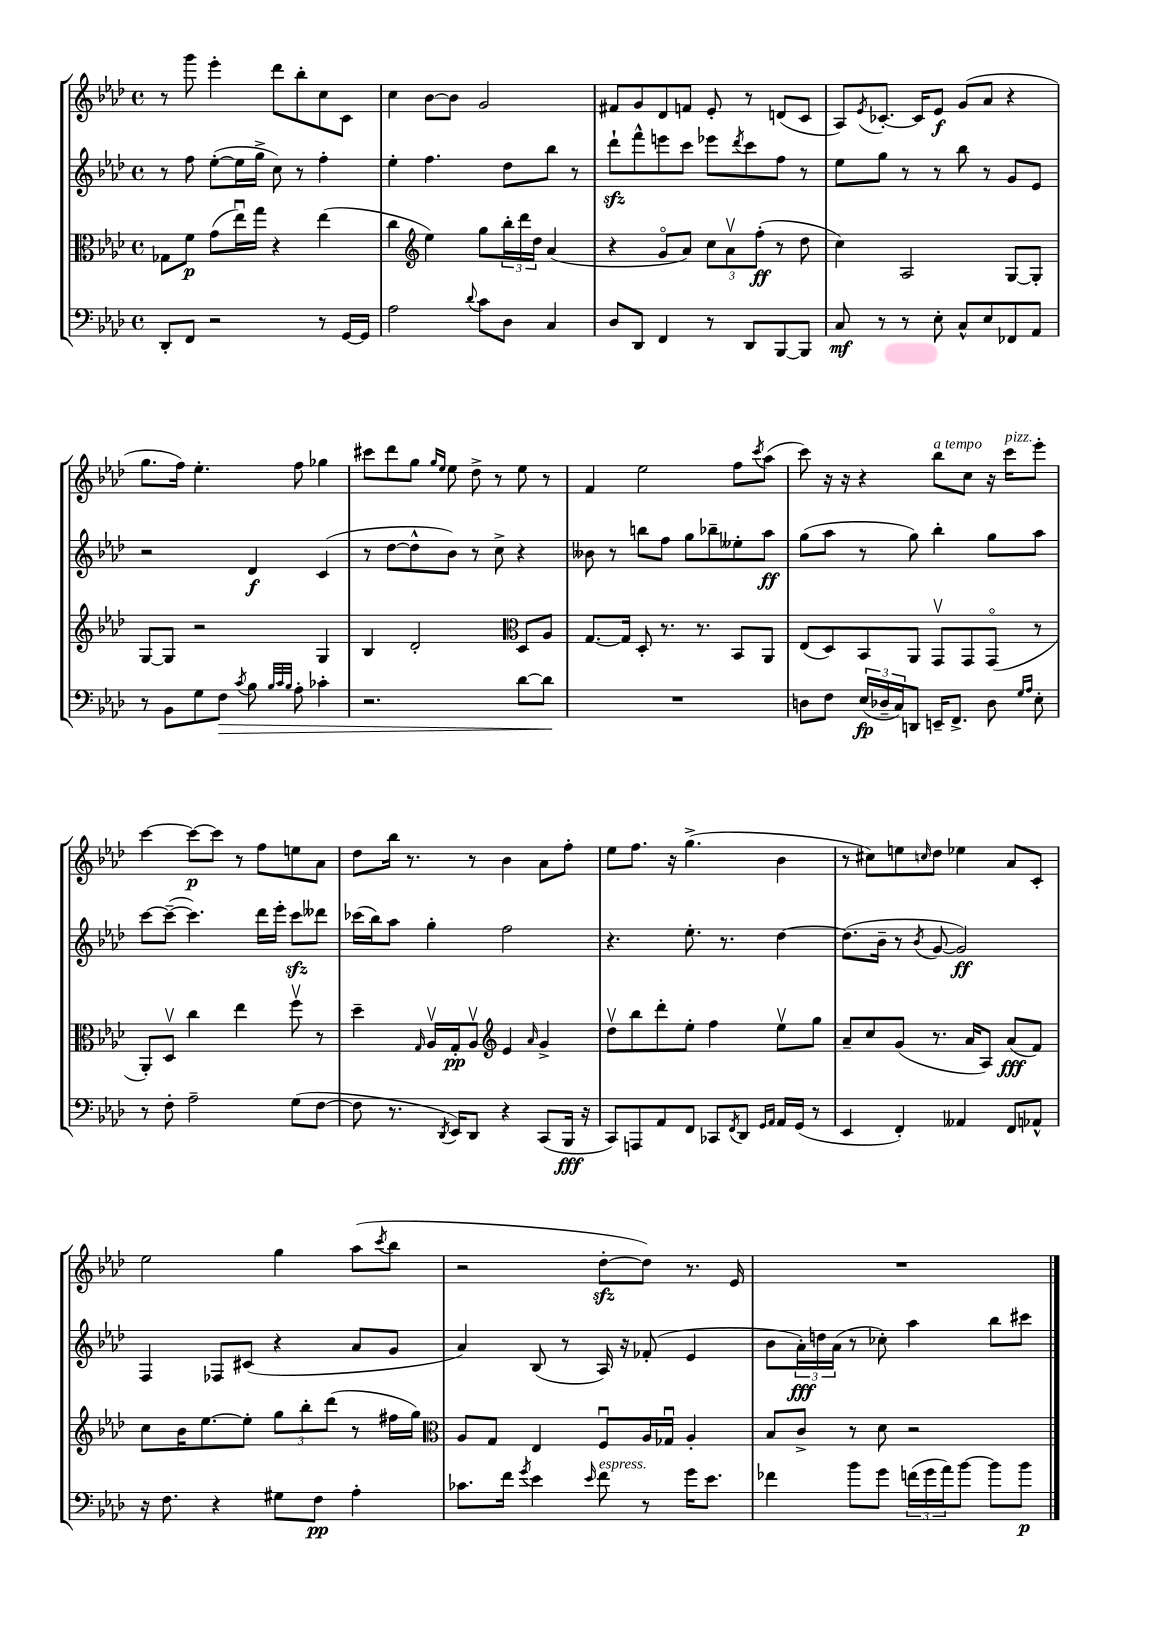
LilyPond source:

<<
\new StaffGroup <<
\new Staff = "s0" {
    \clef treble \key aes \major \defaultTimeSignature \time 4/4
    r8 g'''8 ees'''4-. des'''8 bes''8-. c''8 c'8 |
    c''4 bes'8~ bes'8 g'2 |
    fis'8 g'8 des'8 f'8 ees'8-. r8 d'8( c'8 |
    aes8) \acciaccatura { ees'8 } ces'8.~-. ces'16 ees'8\f g'8( aes'8 r4 |
    g''8. f''16) ees''4.-. f''8 ges''4 |
    cis'''8 des'''8 g''8 \grace { g''16 ees''16 } ees''8 des''8-> r8 ees''8 r8 |
    f'4 ees''2 f''8 \acciaccatura { c'''8 } aes''8( |
    c'''8) r16 r16 r4 bes''8^\markup { \italic "a tempo" } c''8 r16 c'''16^\markup { \italic "pizz." } ees'''8-. |
    c'''4~ c'''8~\p c'''8 r8 f''8 e''8 aes'8 |
    des''8 bes''16 r8. r8 bes'4 aes'8 f''8-. |
    ees''8 f''8. r16 g''4.->( bes'4 |
    r8 cis''8) e''8 \grace { c''16 } des''8 ees''4 aes'8 c'8-. |
    ees''2 g''4 aes''8( \acciaccatura { c'''8 } bes''8 |
    r2 des''8~-.\sfz des''8) r8. ees'16 |
    R1 \bar "|." |
}
\new Staff = "s1" {
    \clef treble \key aes \major \defaultTimeSignature \time 4/4
    r8 f''8 ees''8~-.( ees''16 g''16-> c''8) r8 f''4-. |
    ees''4-. f''4. des''8 bes''8 r8 |
    des'''8-!\sfz f'''8-^ e'''8 c'''8 ees'''8 \acciaccatura { des'''8 } c'''8 f''8 r8 |
    ees''8 g''8 r8 r8 bes''8 r8 g'8 ees'8 |
    r2 des'4\f c'4( |
    r8 des''8~ des''8-^ bes'8) r8 c''8-> r4 |
    beses'8 r8 b''8 f''8 g''8 bes''8-- eeses''8-. aes''8\ff |
    g''8( aes''8 r8 g''8) bes''4-. g''8 aes''8 |
    c'''8~ c'''8~--( c'''4.) des'''16 ees'''16-. c'''8\sfz deses'''8 |
    ces'''16( bes''16) aes''8 g''4-. f''2 |
    r4. ees''8.-. r8. des''4~ |
    des''8.( bes'16-- r8 \acciaccatura { bes'8 } g'8~ g'2\ff) |
    f4 fes8 cis'8( r4 aes'8 g'8 |
    aes'4) bes8( r8 aes16) r16 fes'8-.( ees'4 |
    bes'8 \tuplet 3/2 { aes'16-.\fff) d''16 aes'16( } r8 ces''8-.) aes''4 bes''8 cis'''8 \bar "|." |
}
\new Staff = "s2" {
    \clef alto \key aes \major \defaultTimeSignature \time 4/4
    ges8 f'8\p g'8( ees''16\downbow) g''16 r4 ees''4( |
    c''4 \clef treble ees''4) g''8 \tuplet 3/2 { bes''16-. des'''16 des''16 } aes'4( |
    r4 g'8\flageolet aes'8) \tuplet 3/2 { c''8 aes'8\upbow f''8-.\ff( } r8 des''8 |
    c''4) aes2 g8~ g8-. |
    g8~ g8 r2 g4 |
    bes4 des'2-. \clef alto des8 aes8 |
    g8.~ g16 des8-. r8. r8. bes,8 aes,8 |
    ees8( des8) bes,8 aes,8 g,8\upbow g,8 g,8\flageolet( r8 |
    aes,8-.) des8\upbow c''4 ees''4 f''8\upbow r8 |
    des''4-- \grace { g16 } aes16\upbow g16-.\pp aes8\upbow \clef treble ees'4 \grace { aes'16 } g'4-> |
    des''8\upbow bes''8 des'''8-. ees''8-. f''4 ees''8\upbow g''8 |
    aes'8-- c''8 g'8( r8. aes'16 aes8) aes'8\fff( f'8) |
    c''8 bes'16 ees''8.~ ees''8-. \tuplet 3/2 { g''8 bes''8-. des'''8( } r8 fis''16 g''16) |
    \clef alto aes8 g8 ees4 f8\downbow aes16 ges16\downbow aes4-. |
    bes8 c'8-> r8 des'8 r2 \bar "|." |
}
\new Staff = "s3" {
    \clef bass \key aes \major \defaultTimeSignature \time 4/4
    des,8-. f,8 r2 r8 g,16~ g,16 |
    aes2 \appoggiatura { des'8 } c'8 des8 c4 |
    des8 des,8 f,4 r8 des,8 bes,,8~ bes,,8 |
    c8\mf r8 r8 ees8-. c8-^ ees8 fes,8 aes,8 |
    r8 bes,8 g8 f8\> \acciaccatura { c'8 } bes8 \grace { bes32 c'32 bes32 } aes8-. ces'4-. |
    r2. des'8~ des'8\! |
    R1 |
    d8 f8 \tuplet 3/2 { ees16\fp( des16-- c16) } d,8 e,16-- f,8.-> des8 \grace { g16 aes16 } ees8-. |
    r8 f8-. aes2-- g8( f8~ |
    f8 r8. \acciaccatura { des,8 } ees,16) des,8 r4 c,8( bes,,16\fff r16 |
    c,8) a,,8 aes,8 f,8 ces,8 \acciaccatura { f,8 } des,8 \grace { g,16 aes,16 } aes,16 g,16( r8 |
    ees,4 f,4-.) aeses,4 f,8 aes,8-^ |
    r16 f8. r4 gis8 f8\pp aes4-. |
    ces'8. f'16 \acciaccatura { g'8 } ees'4 \grace { ees'16 } f'8^\markup { \italic "espress." } r8 g'16 ees'8. |
    fes'4 bes'8 g'8 \tuplet 3/2 { f'16( g'16 aes'16) } bes'8~ bes'8 bes'8\p \bar "|." |
}
>>
>>
\layout { \context { \Score \remove "Bar_number_engraver" } }
